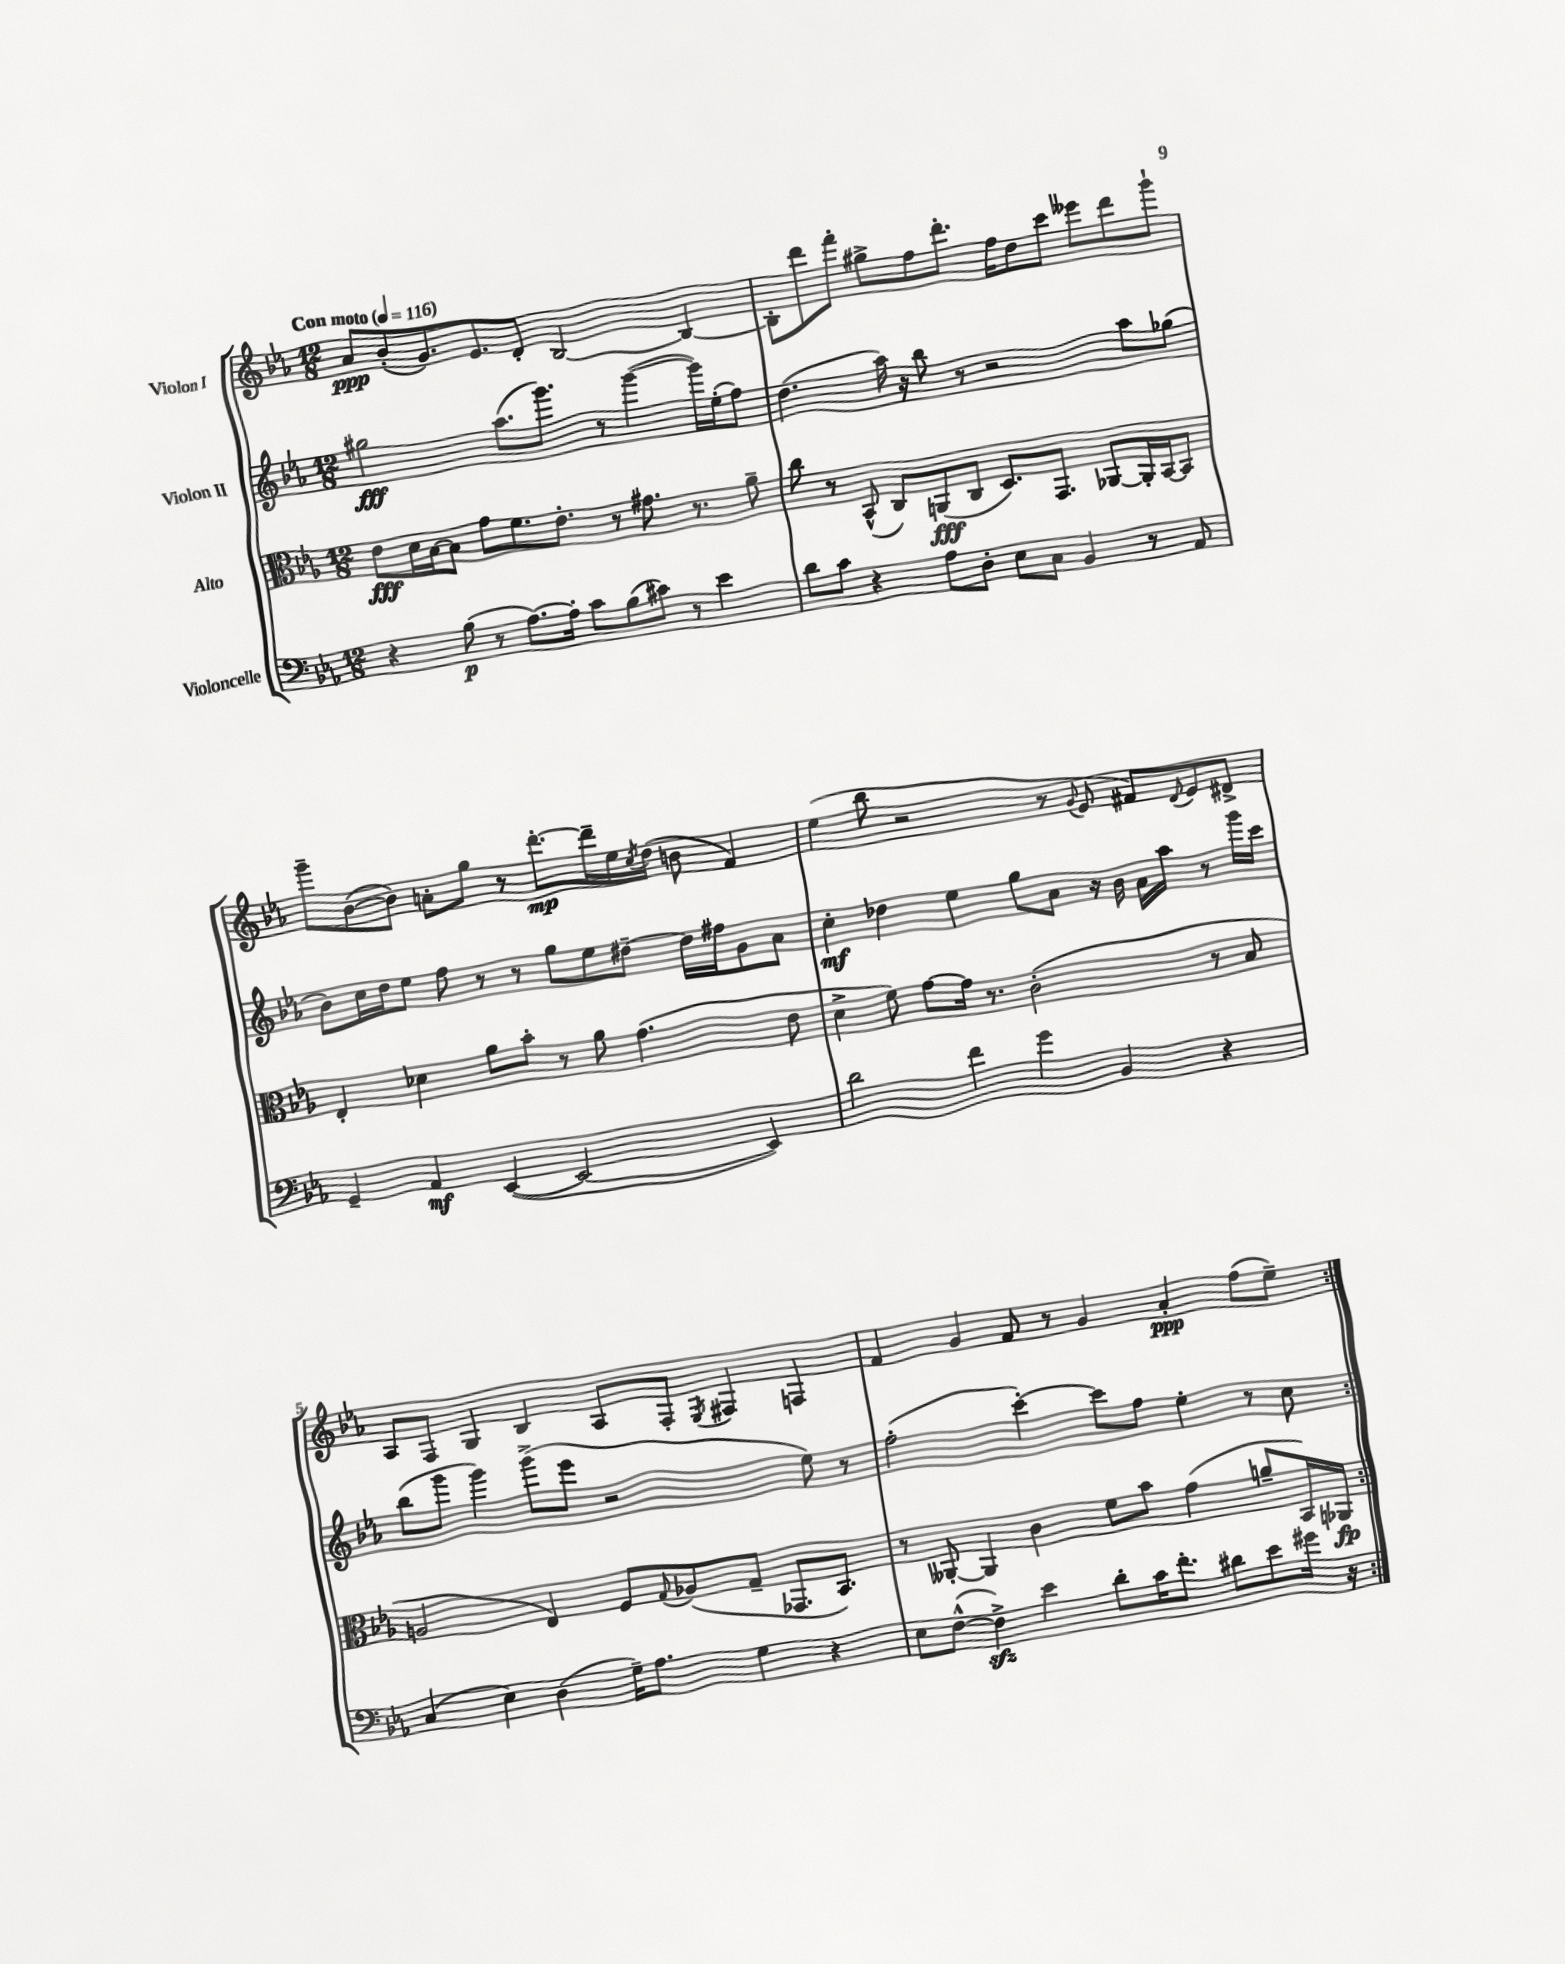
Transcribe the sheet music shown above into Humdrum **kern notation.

**kern	**kern	**kern	**kern
*staff4	*staff3	*staff2	*staff1
*clefF4	*clefC3	*clefG2	*clefG2
*k[b-e-a-]	*k[b-e-a-]	*k[b-e-a-]	*k[b-e-a-]
*M12/8	*M12/8	*M12/8	*M12/8
*MM116	*MM116	*MM116	*MM116
4r	8e-	2gg#	8a-
.	16d	.	(8b-'
.	[16B-	.	.
(8B-	8B-]	.	8.g)
8r	8g	.	.
.	.	.	8.e-
[8.A-)	8.f	(8.aa-	.
.	.	.	8d'
16A-']	8.e-'	8.ggg)	.
8c	.	.	[2B-
(8B-	8r	8r	.
8c#)	8.g#	([4ggg	.
8r	.	.	.
.	8.r	.	.
4e-	.	16ggg])	4B-_
.	.	(16ee-'	.
.	8a-~	8ff)	.
=	=	=	=
8d	8cc	(4.dd	8B-']
8c	8r	.	8ddd
4r	(8BB-^^	.	8fff'
.	8C)	16aa-)	8gg#^
.	.	16r	.
8A-	(8AA	8bb-	8ff
8D'	8C	8r	8.ddd'
8E-	8.D)	2r	.
.	.	.	16ff
8C	.	.	8dd
.	8.GG	.	.
4BB-	.	.	8ccc
.	[8AA-	.	8eee--
8r	16AA-']	8aa-	8ddd
.	[16BB-	.	.
8AA-	8BB-]	(8gg-	8ggg`
=	=	=	=
4GG~	4E-'	8b-)	8ggg~
.	.	16cc	([8b-
.	.	16dd	.
4AA-	4d-	8ee-	8b-])
.	.	8ff	8a'
([4EE-	8a-	8r	8gg
.	8b-'	8r	8r
2EE-_	8r	8gg	[8.ddd'
.	8a-	8ee-	.
.	.	.	16ddd~]
.	(4.g	[8dd#~	16ee-
.	.	.	8qcc
.	.	.	(16dd
.	.	16dd#]	8b
.	.	16ff#	.
4EE-])	.	8g	4f)
.	8e-	8a-	.
=	=	=	=
2d	4d^	4cc'	(4ee-
.	8f)	4dd-	8bb-
.	[8g	.	2r
4f	16g]	4ee-	.
.	8.r	.	.
4g	(2c'	8gg	.
.	.	8a-	8r
.	.	.	8qqg
4BB-	.	16r	8e-
.	.	16b-	.
.	.	16a-	8f#)
.	.	16aa-	.
.	.	.	8qqd
4r	8r	8r	8e-
.	8B-	16ggg	8d#^
.	.	16ccc	.
=	=	=	=
(4C	2A	(8bb-	8A-
.	.	8ggg	8F
4E-)	.	4ggg)	4G
(4D	4E-)	(8ggg^	4B-
.	.	8eee-	.
16G~)	8F	2r	8A-
8.A-	.	.	.
.	8qqG	.	.
.	(8A-	.	8F'
.	.	.	8qE-
4G	8G~	.	4F#
.	8.GG-	.	.
4r	.	8ee-)	4F
.	8.BB-)	.	.
.	.	8r	.
=	=	=	=
8E-	8r	(2ff'	4f
([8F^^	[8AA--'	.	.
4F^])	4AA--]	.	4g
4e-	4c	[4ccc')	8f
.	.	.	8r
8d'	8f	8ccc]	4g
16c	8b-	8ff	.
8.f'	.	.	.
.	(4g	4ee-'	4a-'
8d#	.	.	.
8e-	8a~	8r	(8ff
16g#	16BB-)	8cc	8ee-~)
16r	16AA-	.	.
==:|!	==:|!	==:|!	==:|!
*-	*-	*-	*-
